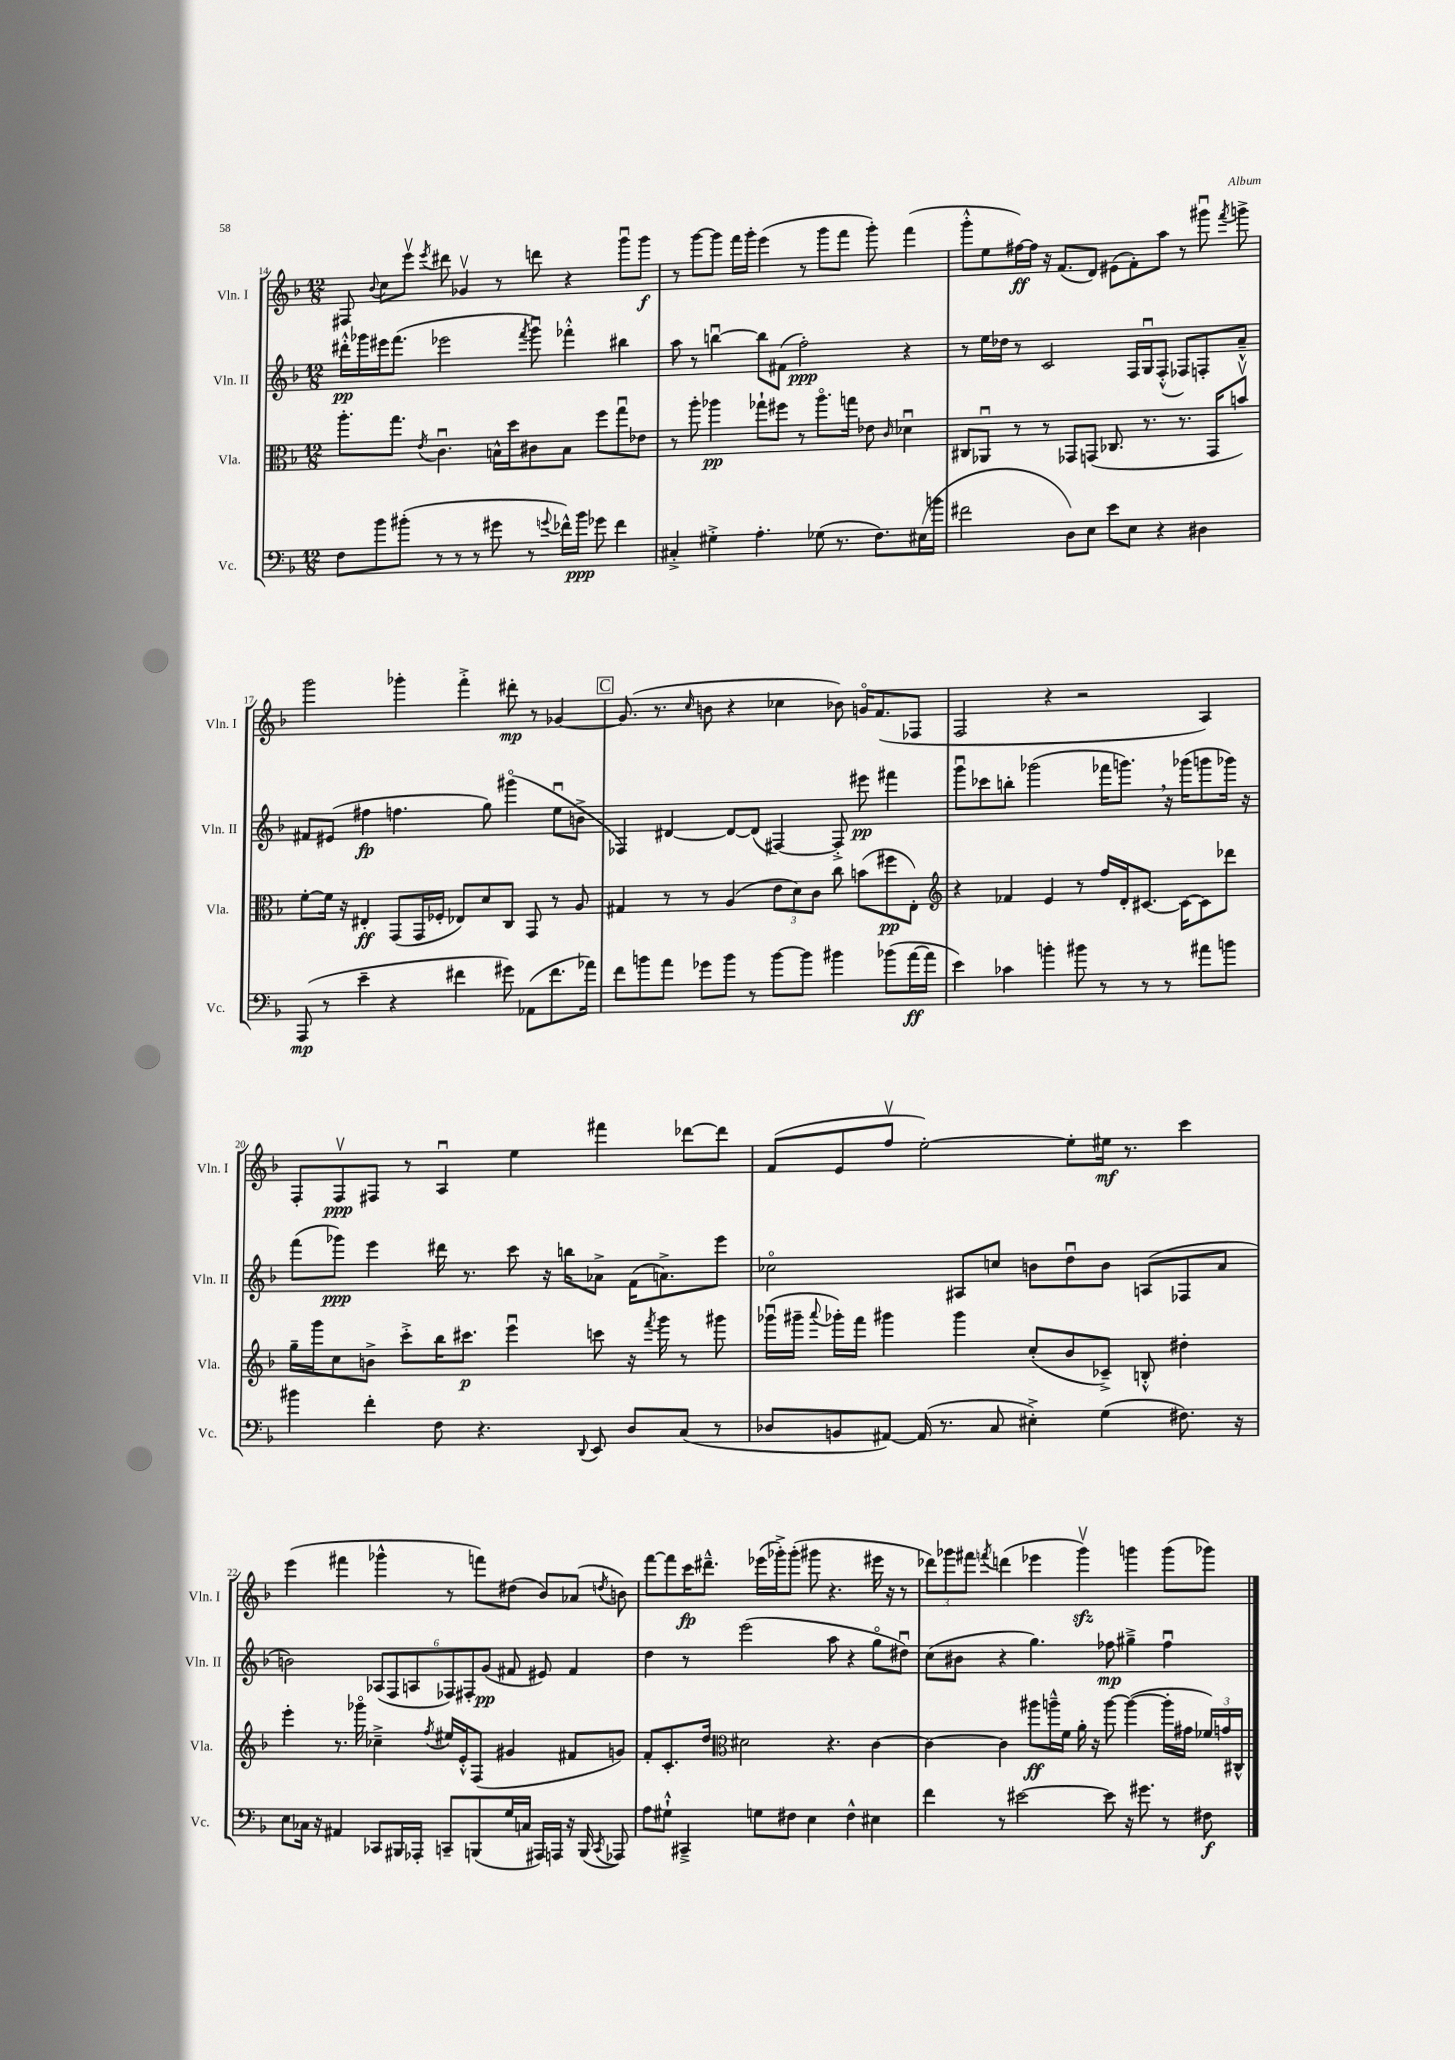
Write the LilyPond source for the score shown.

<<
\new StaffGroup <<
\new Staff = "s0" \with { instrumentName = "Vln. I" shortInstrumentName = "Vln. I" } {
    \clef treble \key f \major \numericTimeSignature \time 12/8
    \autoBeamOff fis8 \appoggiatura { bes'8 } c''8[ e'''8]\upbow \acciaccatura { e'''8 } dis'''8 ges'4\upbow r8 d'''8 r4 g'''8[\downbow g'''8]\f |
    r8 g'''8[~ g'''8] f'''16[ g'''16]-. e'''4( r8 g'''8[ f'''8] g'''8-.) f'''4( |
    g'''8[-.-^ e''8 fis''16~\ff) fis''16] r16 f'8.[( d'8]) eis'8[( f'8-.) a''8] r8 gis'''8\downbow \acciaccatura { f'''8 } g'''8-> |
    g'''2 ges'''4-. f'''4-.-> dis'''8-.\mp r8 ges'4~ |
    \mark \markup { \box "C" } ges'8.( r8. \grace { c''16 } b'8 r4 ces''4 bes'8) g'16[\flageolet f'8.( fes8] |
    f2 r4 r2 a4) |
    f8[-. f8\upbow\ppp fis8] r8 a4\downbow e''4 fis'''4 des'''8[~ des'''8] |
    f'8[( e'8 f''8]\upbow e''2~-.) e''8[-. eis''16]\mf r8. c'''4 |
    e'''4( fis'''4 ges'''4-^ r8 f'''8[) dis''8]( bes'8[) aes'8]( \acciaccatura { d''8 } b'8) |
    f'''8[~ f'''8 c'''16\fp dis'''8.]---^ ees'''16[( ges'''16-.->) ges'''8]-.( gis'''8 r4. eis'''16 r16 r8 |
    \tuplet 3/2 { des'''8[) ges'''8 fis'''8] } \acciaccatura { f'''8 } d'''4( ees'''4 ges'''4\upbow\sfz) g'''4 g'''8[( ges'''8]) \bar "|." |
}
\new Staff = "s1" \with { instrumentName = "Vln. II" shortInstrumentName = "Vln. II" } {
    \clef treble \key f \major \numericTimeSignature \time 12/8
    \autoBeamOff dis'''16[-.-^\pp ges'''16 eis'''16 f'''8.]( ees'''2 \acciaccatura { f'''8 } ges'''8\downbow) fes'''4-.-^ bis''4 |
    a''8 r8 b''4~\downbow b''8[ fis'8]( f''2-.\ppp) r4 |
    r8 e''16[ des''16] r8 c'2 f16[ g16\downbow f8]-.-^( fes8[) f8-. a'8]---^ |
    fis'8[ eis'8]( fis''4\fp f''4. g''8) gis'''4\flageolet( e''8[\downbow b'8]-> |
    \mark \markup { \box "C" } fes4) dis'4~ dis'8[~ dis'8]( fis4~) fis8-.-> eis'''8\pp fis'''4 |
    g'''8[\downbow ces'''8 b''8]-. ges'''2( fes'''16[ g'''8.]) \breathe r16 ges'''16[( g'''8 ges'''16]) r16 |
    f'''8[( ges'''8]\ppp) e'''4 dis'''16 r8. c'''8 r16 b''16[ aes'8]-> f'16[( a'8.->) e'''8] |
    ces''2\flageolet ais8[ c''8] b'8[ d''8\downbow b'8] a8[( fes8 a'8] |
    b'2) \tuplet 6/4 { aes8[( f8 a8 fes8) fis8-. g'8]\pp( } fis'8 eis'8) fis'4 |
    d''4 r8 e'''2( a''8 r4 g''8[\flageolet dis''8]\downbow) |
    c''8[( bis'8] r4 g''4.) fes''8\mp gis''4---> fes''4\downbow \bar "|." |
}
\new Staff = "s2" \with { instrumentName = "Vla." shortInstrumentName = "Vla." } {
    \clef alto \key f \major \numericTimeSignature \time 12/8
    \autoBeamOff a''8.[-. g''8.] \acciaccatura { e'8 } c'4.\downbow b16[-^ d''16 cis'8 b8] f''8[ g''8\downbow ees'8] |
    r8 a''8-. aes''4\pp ges''8[-! fis''8] r8 aes''8.[\flageolet g''16] ees'8 \grace { c'16 } des'4\downbow |
    cis8[ aes,8]\downbow r8 r8 ges,8[ g,8]( ces8. r8. r8. g,16[ b'8]\upbow) |
    f'8[~-. f'16] r16 eis4-.\ff g,8[( g,16 fes16]-. ees8[) d'8 c8] g,8 r8 a8 |
    \mark \markup { \box "C" } gis4 r8 r8 a4( \tuplet 3/2 { e'8[ d'8) c'8] } c''8 b'8[( fis''8\pp e8]-.) |
    \clef treble r4 fes'4 e'4 r8 f''16[ d'16-. cis'8.]~ cis'16[~ cis'8 des'''8] |
    g''16[-- g'''16 c''8 b'8]-> c'''8[-.-> bes''16 cis'''8.]\p e'''4\downbow c'''8 r16 \acciaccatura { f'''8 } g'''16 r8 gis'''8 |
    ges'''16[\downbow( gis'''16]-- \appoggiatura { a'''8 } ges'''16[-.) f'''16] gis'''4 gis'''4 c''8[-.( bes'8 ces'8]--->) b8-.-^ dis''4-. |
    e'''4-. r8. ges'''16\flageolet ces''4---> \acciaccatura { f''8 } eis''16[ e'16-.-^ f8]( gis'4 fis'8[ g'8]) |
    f'8[-. c'8.-. d''16] \clef alto dis'2 r4. c'4~ |
    c'4~ c'4 ais''8[\ff a''16---^ f'16] a'16-. r16 a''8~ a''4~( a''16[-. gis'16] \tuplet 3/2 { fes'16[) g'16 cis16]-^ } \bar "|." |
}
\new Staff = "s3" \with { instrumentName = "Vc." shortInstrumentName = "Vc." } {
    \clef bass \key f \major \numericTimeSignature \time 12/8
    \autoBeamOff f8[ bes'8 bis'8]-.( r8 r8 r8 gis'8 r8 \appoggiatura { g'8 } fes'16[-^) bis'16]\ppp ges'8 fes'4 |
    cis4-.-> gis4-.-> a4.-. ges8( r8. f8.[) eis16( b'16] |
    fis'2 d8[) e8] e'8[ e8] r4 dis4 |
    a,,8\mp( r8 e'4-- r4 fis'4 gis'8) aes,8[( fis'8. aes'16]) |
    \mark \markup { \box "C" } f'8[ b'8 a'8] ges'8[ b'8] r8 b'8[~ b'8] bis'4 bes'8[( a'16~\ff a'16] |
    e'4) ces'4 b'4-. bis'8 r8 r8 r8 ais'8[ b'8] |
    bis'4 f'4-. f8 r4. \appoggiatura { d,8 } e,8 d8[ c8]( r8 |
    des8[ b,8 ais,8]~) ais,16( r8. c8 eis4-.->) g4( fis8.) r16 |
    e8[ ces16] r16 ais,4 ces,8[ bis,,16 aes,,16]-. c,8[-- b,,8( g16 c16] ais,,16[) a,,16] r16 b,,16( \acciaccatura { c,8 } aes,,8) |
    a8[ gis8]-!-^ cis,4---> g8[ fis8] e4 fis4-^ eis4 |
    f'4 r8 eis'2~ eis'8 r16 gis'8. r8 fis8\f \bar "|." |
}
>>
>>
\layout { \context { \Score currentBarNumber = #14 } }
